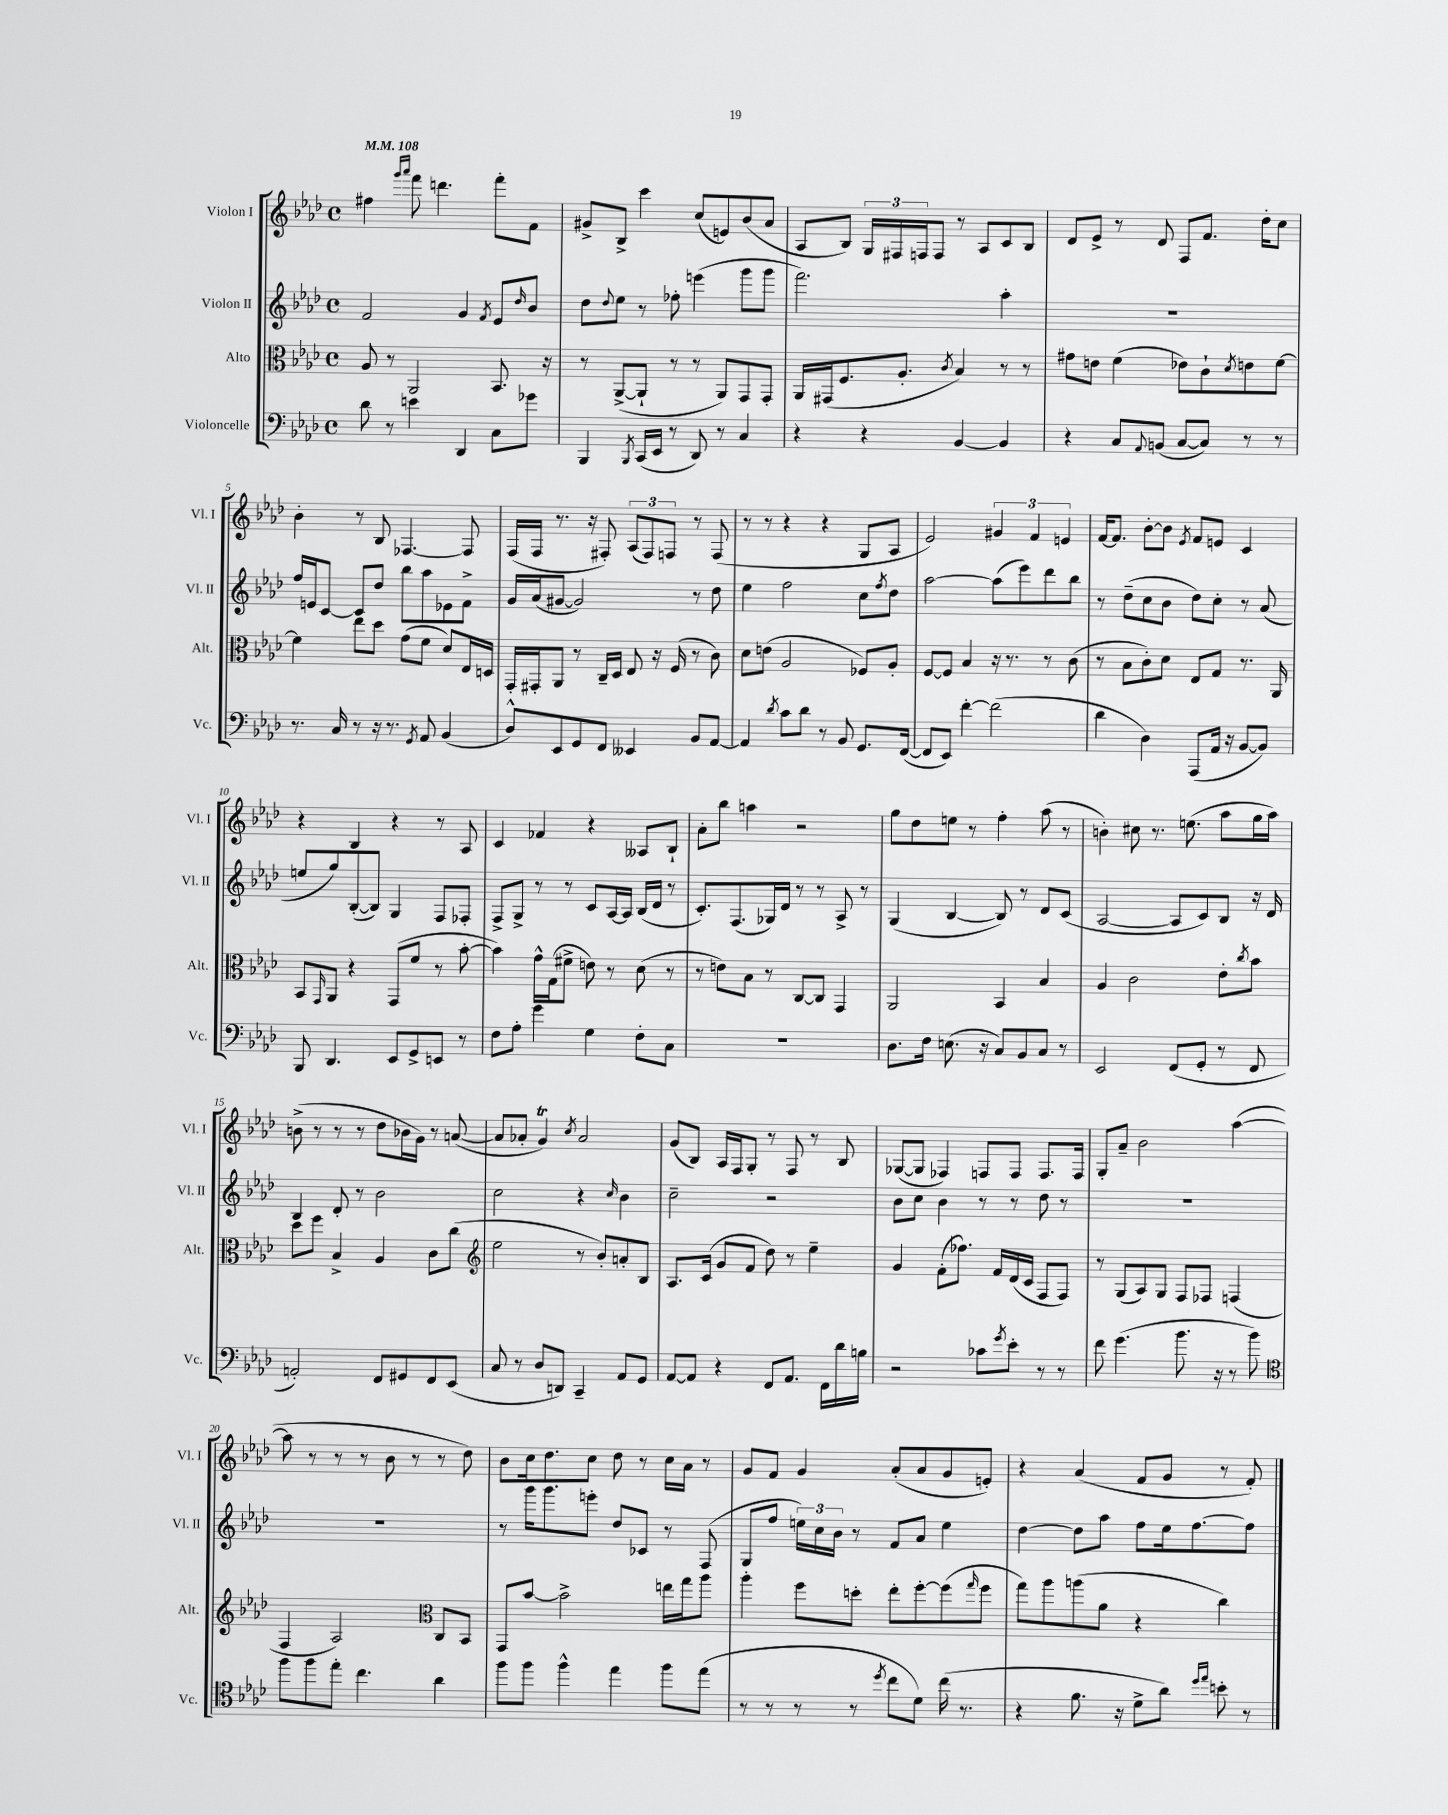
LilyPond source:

<<
\new StaffGroup <<
\new Staff = "s0" \with { instrumentName = "Violon I" shortInstrumentName = "Vl. I" } {
    \clef treble \key aes \major \defaultTimeSignature \time 4/4 \tempo 4 = 108
    fis''4 \grace { g'''16 aes'''16 } f'''8 d'''4. f'''8-. f'8 |
    gis'8-> bes8-> c'''4 c''8( e'8) bes'8( aes'8 |
    aes8 bes8) \tuplet 3/2 { g16 fis16 f16 } f8 r8 aes8 c'8 bes8 |
    des'8 ees'8-> r8 des'8 f8 f'8. des''16-. c''8 |
    bes'4-. r8 bes8 fes4.~ fes8 |
    f16( f16 r8. r16 fis8-.) \tuplet 3/2 { aes8( fis8) f8 } r8 f8( |
    r8 r8 r4 r4 g8 aes8 |
    ees'2) \tuplet 3/2 { gis'4 f'4 e'4 } |
    f'16~ f'8. bes'8~-. bes'8 \acciaccatura { ees'8 } f'8 e'8 c'4 |
    r4 bes4 r4 r8 aes8 |
    c'4 fes'4 r4 aeses8 bes8-! |
    aes'8-. bes''8 a''4 r2 |
    g''8 des''8 e''8 r8 f''4-. aes''8( r8 |
    b'4-.) cis''8 r8. e''8.( aes''8 g''16 aes''16) |
    b'8->( r8 r8 r8 des''8 bes'16 g'16) r8 a'8~( |
    a'8 aes'8-. g'4\trill) \acciaccatura { c''8 } aes'2 |
    g'8( bes8) aes16 f16 g8-. r8 f8 r8 bes8 |
    ges8~( ges8 fes4) f8 f8 f8. f16 |
    g8-. aes'8-- bes'2 aes''4~( |
    aes''8 r8 r8 r8 bes'8 r8 r8 des''8) |
    bes'8 c''16 des''8. c''8 des''8 r8 c''16 aes'16 r8 |
    g'8 f'8 g'4 aes'8-.( aes'8 g'8 e'8-.) |
    r4 aes'4( f'8 g'8 r8 f'8-.) \bar "|." |
}
\new Staff = "s1" \with { instrumentName = "Violon II" shortInstrumentName = "Vl. II" } {
    \clef treble \key aes \major \defaultTimeSignature \time 4/4
    f'2 g'4 \acciaccatura { f'8 } ees'8 \grace { des''16 } bes'8 |
    des''8 \appoggiatura { des''8 } ees''8 r8 fes''8-. e'''4( g'''8 g'''8 |
    f'''2.) aes''4-. |
    R1 |
    f''16 e'16 c'8~ c'8 des''8 bes''8 aes''8 ees'8 f'8-> |
    g'16 aes'16( gis'8~ gis'2) r8 des''8 |
    ees''4 f''2 c''8 \acciaccatura { f''8 } des''8 |
    aes''2~ aes''8( ees'''8) des'''8 bes''8 |
    r8 des''8--( c''8 bes'8 des''8) c''8-. r8 aes'8( |
    e''8 g''8) bes8~-.( bes8) g4 f8 fes8-. |
    f8-> g8-> r8 r8 c'8 aes16~ aes16 bes16( des'16 r8 |
    c'8.-.) f8.( ges16) des'16 r8 r8 aes8-> r8 |
    g4( bes4~ bes8) r8 des'8 c'8( |
    aes2~ aes8 c'8) bes8 r16 des'16 |
    bes4 des'8-. r8 bes'2 |
    c''2 r4 \grace { c''16 } bes'4 |
    c''2-- r2 |
    bes'8 c''8 bes'4 r8 r8 des''8 r8 |
    R1 |
    R1 |
    r8 g'''16 g'''8. e'''8-. des''8 ces'8 r8 f8( |
    g8 f''8 \tuplet 3/2 { e''16) c''16 bes'16 } r8 f'8 aes'8 e''4 |
    des''4~ des''8 aes''8 f''8 ees''16 f''8.~ f''8 \bar "|." |
}
\new Staff = "s2" \with { instrumentName = "Alto" shortInstrumentName = "Alt." } {
    \clef alto \key aes \major \defaultTimeSignature \time 4/4
    aes8 r8 aes,2 bes,8. r16 |
    r8 aes,8~->( aes,8-! r8 r8 aes,8) g,8 g,8-. |
    aes,16 gis,16( f8. aes8.-. \acciaccatura { c'8 } bes4) r8 r8 |
    gis'8 e'8 f'4( ees'8) c'8-! \acciaccatura { des'8 } e'8 f'8~ |
    f'4 ees''8 des''8 g'8( f'8 des'8) ees16 d16 |
    g,16-. gis,16-. aes,8 r8 c16-- des16 ees8 r16 f16( r8 c'8) |
    des'8 e'8( aes2 fes8) aes8-. |
    f8~ f8 bes4 r16 r8. r8 c'8( |
    r8 bes8 c'8-.) des'8 ees8 g8 r8. aes,16 |
    bes,8 \grace { g,16 } aes,8 r4 g,8( f'8 r8 bes'8~-. |
    bes'4) g'16-^ g16( fis'8-> e'8) r8 des'8( r8 |
    r8 e'8) bes8 r8 c8~ c8 g,4 |
    aes,2 bes,4 bes4 |
    aes4 c'2 ees'8-. \acciaccatura { c''8 } bes'8 |
    des''8 f''8 bes4-> aes4 c'8 c''8( |
    \clef treble ees''2 r8 bes'8-.) a'8-. bes8 |
    aes8. c'16( g'8 f'8 des''8) r8 ees''4-- |
    g'4 f'8-.( fes''8.) f'16 des'16( c'16 f8 f8) |
    r8 g8( aes8) g8 f8 fes8 f4( |
    f4 aes2) \clef alto c8 bes,8 |
    g,8 bes'8~ bes'2-> e''16 g''16 aes''8 |
    aes''4-. f''8 d''8-. ees''8-. f''8~-. f''8( \grace { g''16 } f''8 |
    g''8) aes''8 a''8( aes'8 r4 c''4) \bar "|." |
}
\new Staff = "s3" \with { instrumentName = "Violoncelle" shortInstrumentName = "Vc." } {
    \clef bass \key aes \major \defaultTimeSignature \time 4/4
    des'8 r8 e'4 des,4 c8 ges'8 |
    bes,,4 \acciaccatura { bes,,8 } c,16( ees,16 r8 des,8) r8 c4 |
    r4 r4 bes,4~ bes,4 |
    r4 c8 \appoggiatura { aes,8 } b,8( c8~ c8) r8 r8 |
    r8. c16 r8 r16 r8. \acciaccatura { g,8 } aes,8 bes,4( |
    des8-^) ees,8 g,8 f,8 eeses,4 bes,8 aes,8~ |
    aes,4 \acciaccatura { des'8 } c'8 des'8 r8 bes,8 g,8. f,16~( |
    f,8 ees,8) f'4~-. f'2( |
    des'4 des4) aes,,8( aes,16 r16 bes,8~ bes,8) |
    bes,,8 des,4. ees,8 g,8-> e,8 r8 |
    f8 aes8-. g'4 g4 f8-. c8 |
    R1 |
    des8. f16 e8.( r16 c8) bes,8 c8 r8 |
    ees,2 f,8( g,8-. r8 f,8 |
    a,2-.) f,8 gis,8 f,8 ees,8( |
    c8 r8 des8 d,8) c,4-- aes,8 g,8 |
    aes,8~ aes,8 r4 f,8 aes,8. f,16 des'16 b16 |
    r2 ces'8 \acciaccatura { g'8 } ees'8-. r8 r8 |
    f'8 g'4.( bes'8. r16 r8 bes'8) |
    \clef tenor f''8 f''8 ees''8-. c''4. aes'4 |
    f''8 f''8 f''4-^ ees''4 f''8 ees''8( |
    r8 r8 r8 r8 \acciaccatura { des''8 } c''8 des'8) c''16( r8. |
    r4 f'8. r16 des'8-> aes'8) \grace { des''16 ees''16 } b'8-. r8 \bar "|." |
}
>>
>>
